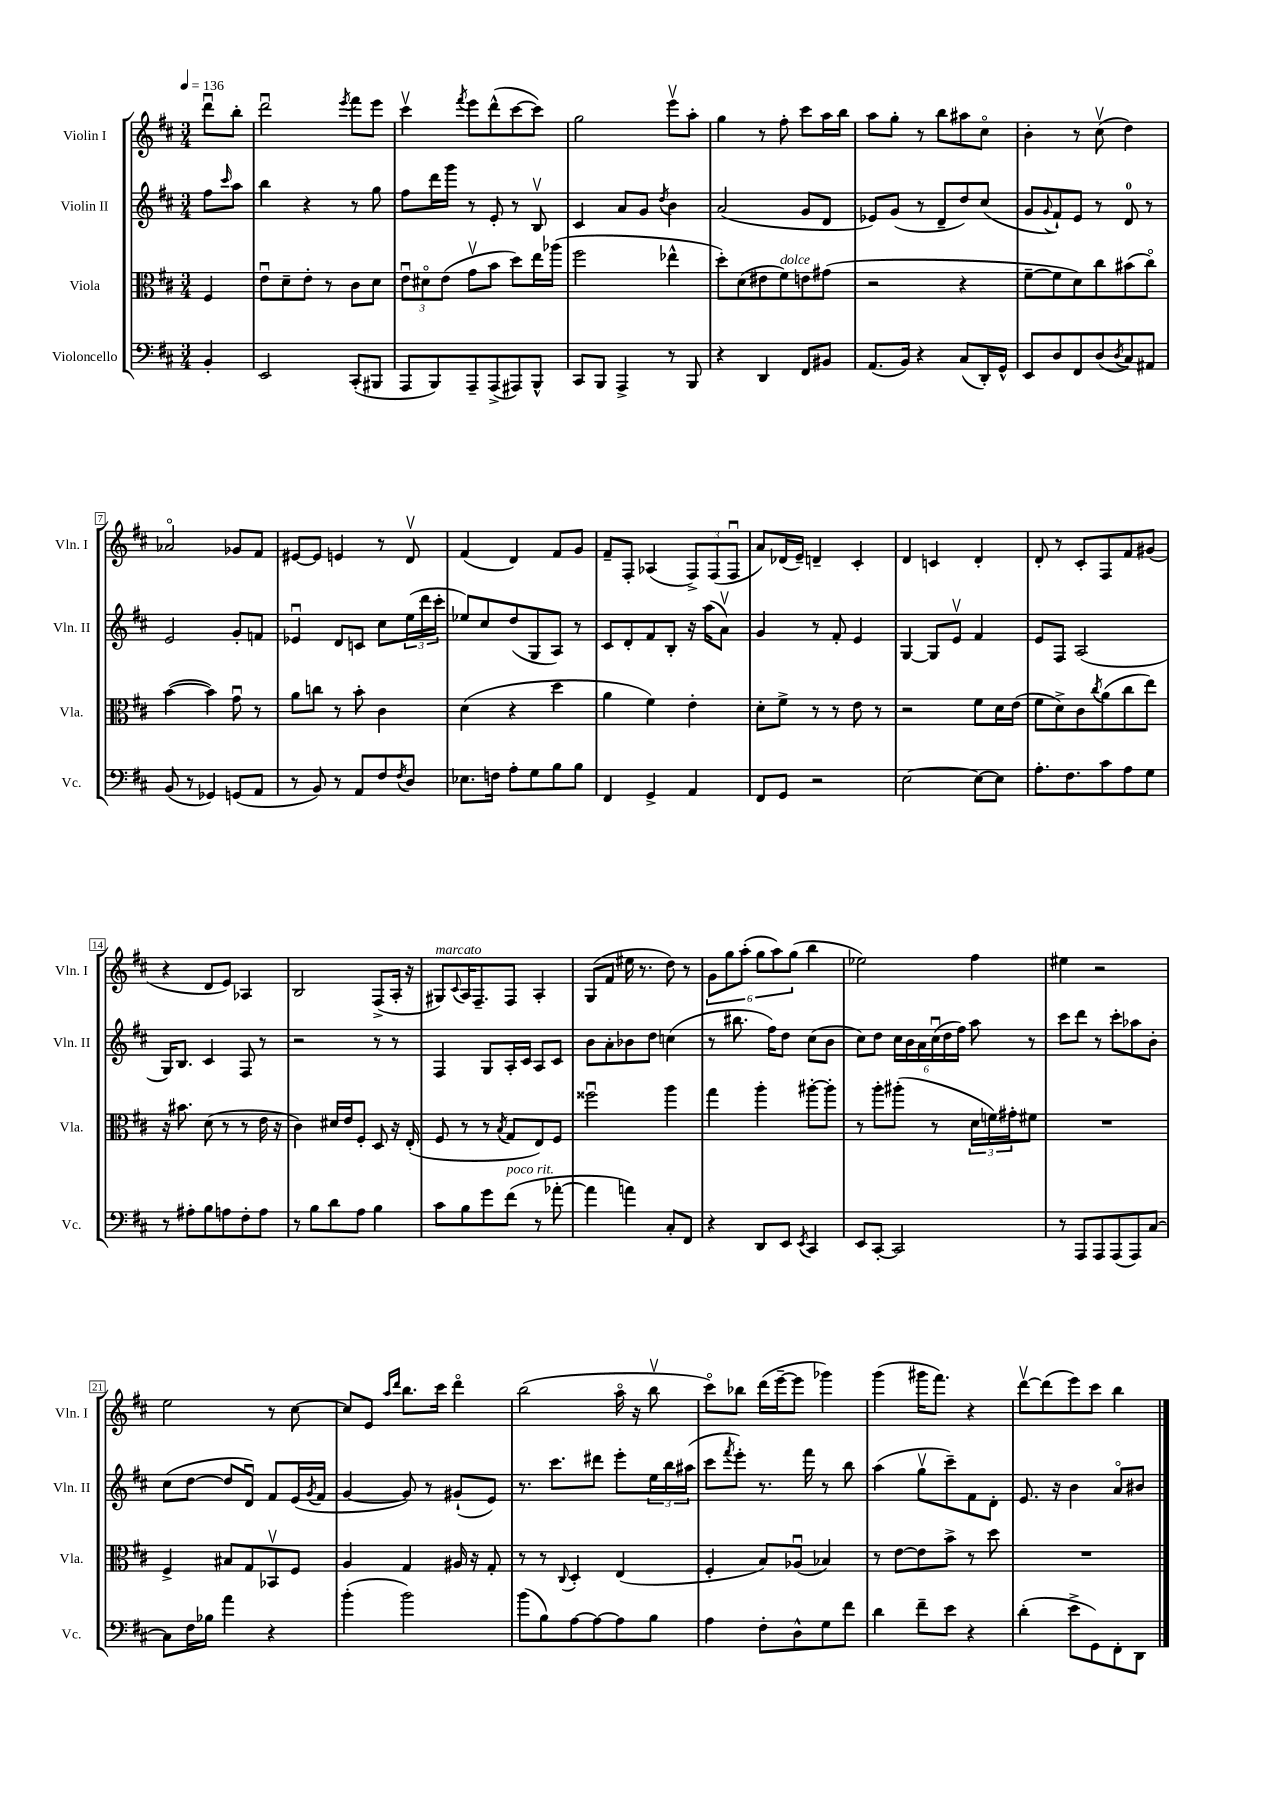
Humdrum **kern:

**kern	**kern	**kern	**kern
*staff4	*staff3	*staff2	*staff1
*clefF4	*clefC3	*clefG2	*clefG2
*k[f#c#]	*k[f#c#]	*k[f#c#]	*k[f#c#]
*M3/4	*M3/4	*M3/4	*M3/4
*MM136	*MM136	*MM136	*MM136
4BB'	4F#	8ff#	8dddu
.	.	16qqccc#	.
.	.	8aa	8bb'
=	=	=	=
2EE	8eu	4bb	2dddu
.	8d~	.	.
.	8e'	4r	.
.	8r	.	.
.	.	.	8qeee
(8CC#'	8c#	8r	8fff#
8BBB#	8d	8gg	8eee
=	=	=	=
8AAA	12eu	8ff#	4ccc#v
.	12d#o	.	.
8BBB)	.	16ddd	.
.	(12e	.	.
.	.	16ggg	.
.	.	.	8qfff#
8AAA~	8gv	8r	8eee
(8AAA^	8b	8e'	(8ddd^^
8AAA#)	8dd)	8r	[8ccc#
8BBB^^	16ee	8Bv	8ccc#])
.	(16aa-	.	.
=	=	=	=
8CC#	2ff#	4c#	2gg
8BBB	.	.	.
4AAA^	.	8a	.
.	.	8g	.
.	.	8qdd	.
8r	4ee-^^	4b	8eeev
8BBB	.	.	8aa'
=	=	=	=
4r	8dd')	(2a	4gg
.	(8d	.	.
4DD	8e#	.	8r
.	8f#)	.	8ff#'
8FF#	8e	8g	8ccc#
8BB#	(8g#	8d	16aa
.	.	.	16bb
=	=	=	=
(8.AA	2r	8e-)	8aa
.	.	(8g	8gg'
16BB)	.	.	.
4r	.	8r	8r
.	.	8d~	8bb
(8C#	4r	8dd)	8aa#
16DD')	.	(8cc#	8cc#o
16GG^^	.	.	.
=	=	=	=
8EE	[8f#~	8g	4b'
.	.	8qqg	.
8D	8f#]	8f#`)	.
8FF#	8d)	8e	8r
(8D	8cc#	8r	(8cc#v
8qD	.	.	.
8C#)	(8b#	8d	4dd)
8AA#	8cc#o)	8r	.
=	=	=	=
(8BB	([4b	2e	2a-o
8r	.	.	.
4GG-)	4b])	.	.
(8GG	8gu	8g'	8g-
8AA	8r	8f	8f#
=	=	=	=
8r	8a	4e-u	[8e#
8BB)	8cc	.	8e#]
8r	8r	8d	4e
8AA	8b'	8c	.
8F#	4c#	8cc#	8r
8qF#	.	.	.
8D	.	(24ee	8dv
.	.	24ddd	.
.	.	24ccc#'	.
=	=	=	=
8.E-	(4d	8ee-)	(4f#
.	.	8cc#	.
16F	.	.	.
8A'	4r	(8dd	4d)
8G	.	8G	.
8B	4dd	8A)	8f#
8B	.	8r	8g
=	=	=	=
4FF#	4a	8c#	8f#~
.	.	8d'	8F#'
4GG^	4f#)	8f#	(4A-
.	.	8B'	.
4AA	4e'	16r	12F#^)
.	.	(16aa	.
.	.	.	(12F#
.	.	8av)	.
.	.	.	12F#u
=	=	=	=
8FF#	8d'	4g	8a)
8GG	8f#^	.	(16d-
.	.	.	16e~)
2r	8r	8r	4d~
.	8r	8f#'	.
.	8e	4e	4c#'
.	8r	.	.
=	=	=	=
[2E	2r	[4G	4d
.	.	8G]	4c
.	.	8ev	.
8E_	8f#	4f#	4d'
8E]	16d	.	.
.	(16e	.	.
=	=	=	=
8.A'	8f#	8e	8d'
.	8d^)	8F#	8r
8.F#	.	.	.
.	8c#	(2A	8c#'
.	8qcc#	.	.
8c#	(8a	.	8F#
8A	8cc#	.	8f#
8G	8ee)	.	(8g#
=	=	=	=
8r	16r	16G)	4r
.	8.b#	8.B	.
8A#'	.	.	.
8B	(8d	4c#	8d
8A	8r	.	8e)
8F#'	8r	8F#	4A-
8A	16e	8r	.
.	16r	.	.
=	=	=	=
8r	4c#)	2r	2B
8B	.	.	.
8d	16d#	.	.
.	16e	.	.
8A	8F#'	.	.
4B	8D	8r	(8F#^
.	16r	8r	16A'
.	(16E'	.	16r
=	=	=	=
8c#	8F#	4F#	8G#)
.	.	.	8qqc#
8B	8r	.	16A
.	.	.	8.F#~
8g	8r	8G	.
.	8qB	.	.
(8f#	8G	16A'	8F#
.	.	16c#	.
8r	8E)	8A	4A'
[8a-'	8F#	8c#	.
=	=	=	=
4a-]	2ff##u	8b	(8G
.	.	8a'	8f#
4a)	.	8b-	16ee#
.	.	.	8.r
.	.	8dd	.
8C#'	4aa	(4cc	8dd)
8FF#	.	.	8r
=	=	=	=
4r	4gg	8r	12g
.	.	.	12gg
.	.	8.bb#	.
.	.	.	(12aa'
8DD	4aa'	.	12gg
.	.	16ff#)	.
.	.	.	12aa)
8EE	.	8dd	.
.	.	.	(12gg
8qEE	.	.	.
4CC#	[8aa#'	(8cc#	4bb
.	8aa#']	8b	.
=	=	=	=
8EE	8r	8cc#)	2ee-)
[8CC#'	8aa'	8dd	.
2CC#]	(8aa#'	24cc#	.
.	.	24b	.
.	.	24a	.
.	8r	(24cc#u	.
.	.	24dd	.
.	.	24ff#)	.
.	24d	8aa	4ff#
.	24f)	.	.
.	24g#'	.	.
.	8f#	8r	.
=	=	=	=
8r	2.r	8ccc#	4ee#
8AAA	.	8ddd	.
8AAA	.	8r	2r
(8AAA	.	8ccc#'	.
8AAA)	.	8aa-	.
[8C#	.	8b'	.
=	=	=	=
8C#]	4F#^	(8cc#	2ee
16F#	.	[8dd	.
16B-	.	.	.
4a	8B#	8dd]	.
.	8G	8du)	.
4r	8BB-v	8f#	8r
.	8F#	(16e	[8cc#
.	.	8qg	.
.	.	16f#	.
=	=	=	=
(4b'	4A	[4g	8cc#]
.	.	.	8e
.	.	.	16qqaa
.	.	.	16qqddd
2b)	4G	8g])	8.bb
.	.	8r	.
.	.	.	16ccc#
.	16A#	(8g#`	4dddo
.	16r	.	.
.	8G'	8e)	.
=	=	=	=
(8b	8r	8.r	(2bb
8B)	8r	.	.
.	.	8.ccc#	.
.	8qqC#	.	.
[8A	4D'	.	.
8A_	.	8ddd#	.
8A]	(4E	8eee'	16aao
.	.	.	16r
8B	.	24ee	8bbv
.	.	24bb	.
.	.	(24aa#	.
=	=	=	=
4A	4F#'	8ccc#	8ccc#o)
.	.	8qfff#	.
.	.	8eee')	8bb-
8F#'	8B)	8.r	(16ddd
.	.	.	[16eee~
8D^^	(8A-u	.	8eee]
.	.	16fff#	.
8G	4B-)	8r	4ggg-)
8f#	.	8bb	.
=	=	=	=
4d	8r	(4aa	(4ggg
.	[8e	.	.
8f#~	8e]	8ggv	16ggg#
.	.	.	8.fff#)
8e	8b^	8ccc#~)	.
4r	8r	8f#	4r
.	8dd	8d'	.
=	=	=	=
(4d'	2.r	8.e	[8dddv
.	.	.	(8ddd]
.	.	16r	.
8e^	.	4b	8eee)
8GG)	.	.	8ccc#
8FF#'	.	8ao	4bb
8DD	.	8b#	.
==	==	==	==
*-	*-	*-	*-
